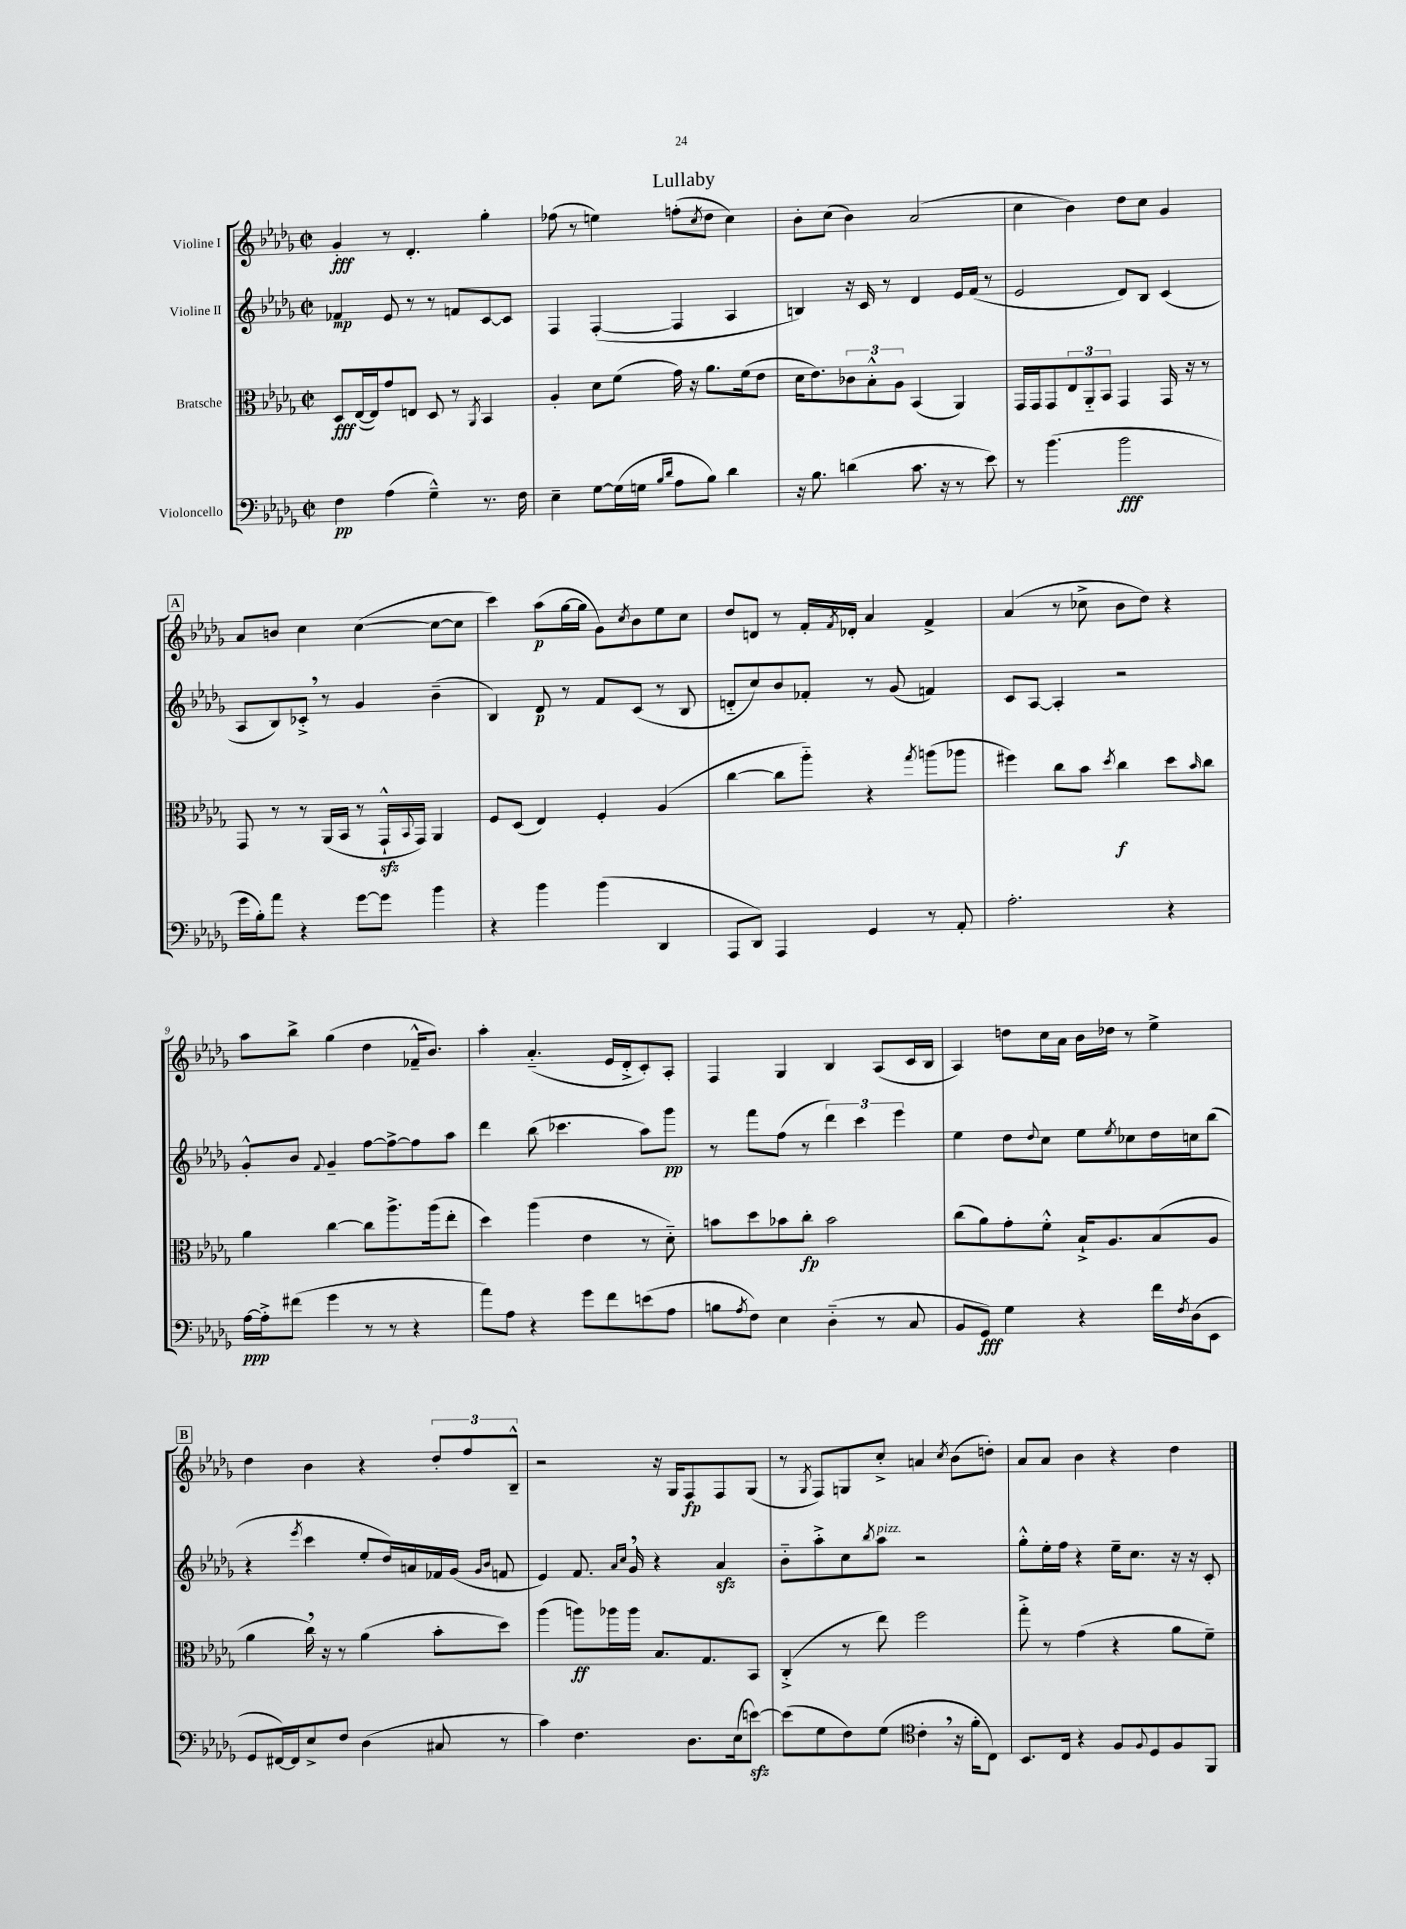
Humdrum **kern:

**kern	**kern	**kern	**kern
*staff4	*staff3	*staff2	*staff1
*clefF4	*clefC3	*clefG2	*clefG2
*k[b-e-a-d-g-]	*k[b-e-a-d-g-]	*k[b-e-a-d-g-]	*k[b-e-a-d-g-]
*M2/2	*M2/2	*M2/2	*M2/2
*met(c|)	*met(c|)	*met(c|)	*met(c|)
4F	8D-	4f-	4g-'
.	([16E-	.	.
.	16E-])	.	.
(4A-	8g-	8e-	8r
.	8E	8r	4.d-'
4G-~^^)	8D-	8r	.
.	8r	8f	.
.	8qAA-	.	.
8.r	4BB-	[8c	4gg-'
.	.	8c]	.
16F	.	.	.
=	=	=	=
4E-~	4A-'	4F	(8ff-
.	.	.	8r
[8G-	8d-	([4F'	4ee)
(16G-]	(8f	.	.
16G	.	.	.
16qqB-	.	.	.
16qqd-	.	.	.
8A-	16g-)	4F]	(8ff'
.	16r	.	.
.	.	.	8qcc
8B-)	8.a-	.	8dd-
4d-	.	4A-	4cc)
.	(16f	.	.
.	8e-	.	.
=	=	=	=
16r	16d-	4B)	8b-'
8.B-	8.e-)	.	.
.	.	.	(8cc
(4d	12c-	16r	4b-)
.	.	16c	.
.	12B-'^^	.	.
.	.	8r	.
.	12A-	.	.
8.c	(4BB-	4d-	(2a-
16r	.	.	.
8r	4AA-)	16e-	.
.	.	(16f	.
8e-)	.	8r	.
=	=	=	=
8r	16GG-	2e-	4cc
.	16GG-	.	.
(4.b-	8GG-	.	.
.	12E-	.	4b-)
.	12AA-'~	.	.
.	12BB-	.	.
2b-	4GG-	8d-)	8dd-
.	.	8B-	8cc
.	16GG-	(4c	4g-
.	16r	.	.
.	8r	.	.
=	=	=	=
16g-	8GG-	8A-	8a-
16B-')	.	.	.
8a-	8r	8B-)	8b
4r	8r	8c-'^	4cc
.	(16AA-	8r	.
.	16BB-	.	.
[8g-	8r	4g-	([4cc
8g-]	16GG-`^^	.	.
.	8qqBB-	.	.
.	16GG-)	.	.
4b-	4AA-	(4b-~	8cc_
.	.	.	8cc]
=	=	=	=
4r	8F	4B-)	4ccc)
.	(8D-	.	.
4b-	4E-)	8d-	(8aa-
.	.	8r	[16gg-
.	.	.	16gg-]
(4b-	4F'	8f	8g-)
.	.	.	8qcc
.	.	(8c	8b-
4DD-	(4A-	8r	8ee-
.	.	8B-	8cc
=	=	=	=
8AAA-	[4cc	8d'~	8dd-
8DD-)	.	8cc)	8d
4AAA-	8cc]	8b-	8r
.	8aa-'~)	8f-'	16f'
.	.	.	8qf
.	.	.	16d-'
4GG-	4r	8r	4a-
.	.	(8g-	.
.	8qgg-	.	.
8r	(8aa	4f)	4f^
8AA-'	8aa-	.	.
=	=	=	=
2.A-'	4ff#)	8c	(4a-
.	.	[8A-	.
.	8cc	4A-']	8r
.	8b-	.	8cc-^
.	8qdd-	.	.
.	4cc	2r	8b-
.	.	.	8dd-)
4r	8dd-	.	4r
.	16qqb-	.	.
.	8cc	.	.
=	=	=	=
[16A-	4a-	8g-'^^	8aa-
16A-'^]	.	.	.
(8f#	.	8b-	8bb-^
.	.	8qqf	.
4g-	[4cc	4g-~	(4gg-
8r	8cc]	[8ff	4dd-
8r	8.aa-^	8ff^_	.
4r	.	8ff]	16f-~^^
.	(16aa-	.	8.b-)
.	8ee-'	8aa-	.
=	=	=	=
8a-)	4dd-)	4ddd-	4aa-'
8A-	.	.	.
4r	(4aa-	(8bb-	(4.a-'~
.	.	4.ccc-	.
8g-	4e-	.	.
8f	.	.	16e-
.	.	.	16d-'^
(8e	8r	8aa-)	8c')
8A-	8d-'~)	8ggg-	8A-'
=	=	=	=
8B	8b	8r	4F
8qA-	.	.	.
8F)	8dd-	8fff	.
4E-	8b-	(8ff	4G-
.	8cc'	8r	.
(4D-'~	2b-	6ddd-)	4B-
.	.	6ccc	.
8r	.	.	(8A-
.	.	6eee-	.
8C	.	.	16c
.	.	.	16B-
=	=	=	=
8BB-	(8cc	4ee-	4A-)
8GG-)	8a-)	.	.
4G-	8g-'	8dd-	8dd
.	.	8qqdd-	.
.	8f'^^	8cc	16cc
.	.	.	16a-
4r	16B-`^	8ee-	16b-
.	8.A-	.	16dd-
.	.	8qee-	.
.	.	8cc-	8r
16f	(8B-	16dd-	4ee-^
8qF	.	.	.
(16D-	.	16cc	.
8EE-	8A-	(8bb-	.
=	=	=	=
8GG-	4a-	4r	4dd-
[16FF#)	.	.	.
16FF#]	.	.	.
.	.	8qeee-	.
8E-^	16cc)	4ccc	4b-
.	16r	.	.
8F	8r	.	.
(4D-	(4a-	8ee-'	4r
.	.	16dd-)	.
.	.	16a	.
8C#	8b-'	16f-	12dd-'
.	.	(16g-	.
.	.	.	12ff
.	.	16qqg-	.
.	.	16qqb-	.
8r	8dd-)	8f	.
.	.	.	12B-~^^
=	=	=	=
4c)	(4aa-	4e-)	2r
4.F	8aa)	8.f	.
.	16aa-	.	.
.	.	16qqa-	.
.	.	16qqcc	.
.	16aa-	16g-	.
.	8.B-	4r	16r
.	.	.	16G-
8.D-	.	.	8F
.	8.G-	.	.
.	.	4a-	8F
(16E-	.	.	.
[8e)	8BB-	.	(8G-
=	=	=	=
(8e]	(4C'^	8b-'~	8r
.	.	.	8qG-
8G-	.	8aa-'^	8F)
8F)	8r	8cc	8G
.	.	8qbb-	.
(8G-	8ee-)	8aa-	8cc'^
*clefC4	*	*	*
4c'	2ff	2r	4a
.	.	.	8qcc
16r	.	.	(8b-
16f'	.	.	.
8C)	.	.	8dd')
=	=	=	=
8.BB-	8gg-'^	8gg-'^^	8a-
.	8r	16ee-'	8a-
16C	.	16ff	.
4r	(4g-	4r	4b-
8F	4r	16ee-~	4r
.	.	8.cc	.
8qqF	.	.	.
8D-	.	.	.
8F	8a-	16r	4dd-
.	.	16r	.
8FF	8f~)	8c'	.
==	==	==	==
*-	*-	*-	*-
